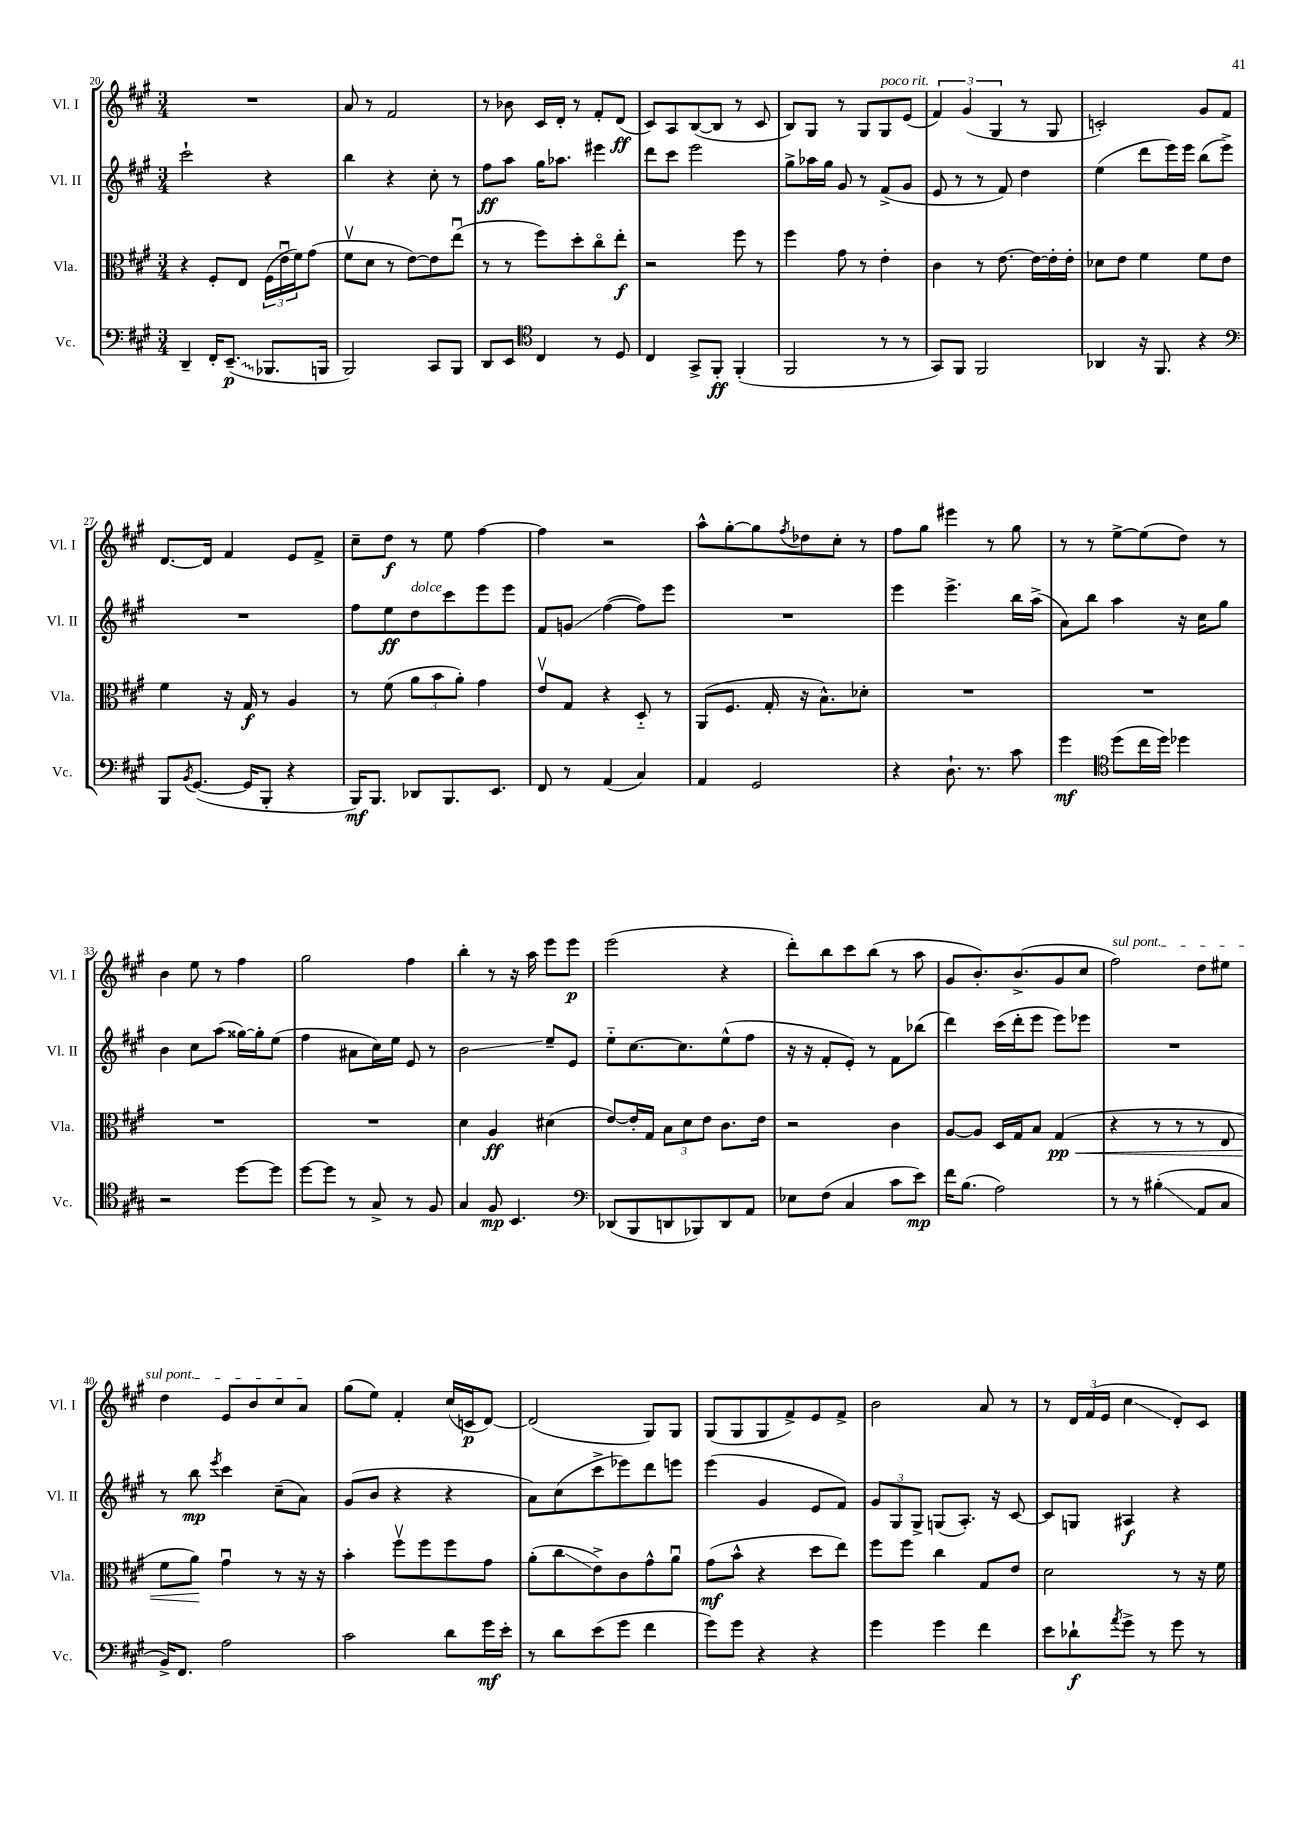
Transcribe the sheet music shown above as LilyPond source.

<<
\new StaffGroup <<
\new Staff = "s0" \with { instrumentName = "Vl. I" shortInstrumentName = "Vl. I" } {
    \clef treble \key a \major \numericTimeSignature \time 3/4
    R2. |
    a'8 r8 fis'2 |
    r8 bes'8 cis'16 d'16-. r8 fis'8-. d'8\ff( |
    cis'8) a8 b8~( b8 r8 cis'8 |
    b8) gis8 r8 gis8 gis8^\markup { \italic "poco rit." } e'8( |
    \tuplet 3/2 { fis'4) gis'4( gis4 } r8 gis8 |
    c'2-.) gis'8 fis'8 |
    d'8.~ d'16 fis'4 e'8 fis'8-> |
    cis''8-- d''8\f r8 e''8 fis''4~ |
    fis''4 r2 |
    a''8-^ gis''8~-. gis''8 \acciaccatura { fis''8 } des''8 cis''8-. r8 |
    fis''8 gis''8 eis'''4 r8 gis''8 |
    r8 r8 e''8~-> e''8( d''8) r8 |
    b'4 e''8 r8 fis''4 |
    gis''2 fis''4 |
    b''4-. r8 r16 a''16 e'''8 e'''8\p |
    e'''2( r4 |
    d'''8-.) b''8 cis'''8 b''8( r8 a''8 |
    gis'8 b'8.-.) b'8.->( gis'8 cis''8 |
    \once \override TextSpanner.bound-details.left.text = \markup { \italic "sul pont." } fis''2\startTextSpan) d''8 eis''8 |
    d''4 e'8 b'8 cis''8 a'8\stopTextSpan |
    gis''8( e''8) fis'4-. cis''16( c'16\p d'8~) |
    d'2( gis8) gis8 |
    gis8( gis8 gis8 fis'8->) e'8 fis'8-> |
    b'2 a'8 r8 |
    r8 \tuplet 3/2 { d'16 fis'16( e'16 } cis''4\glissando d'8-.) cis'8 \bar "|." |
}
\new Staff = "s1" \with { instrumentName = "Vl. II" shortInstrumentName = "Vl. II" } {
    \clef treble \key a \major \numericTimeSignature \time 3/4
    cis'''2-! r4 |
    b''4 r4 cis''8-. r8 |
    fis''8\ff a''8 gis''16 aes''8. eis'''4 |
    d'''8 cis'''8 e'''2 |
    gis''8-> aes''16 gis''16 gis'8 r8 fis'8->( gis'8 |
    e'8 r8 r8 fis'8) d''4 |
    e''4( d'''8 e'''16) e'''16 b''8( e'''8->) |
    R2. |
    fis''8 e''8\ff d''8^\markup { \italic "dolce" } cis'''8 e'''8 e'''8 |
    fis'8 g'8\glissando fis''4~( fis''8) e'''8 |
    R2. |
    e'''4 e'''4.-> b''16 a''16->( |
    a'8) b''8 a''4 r16 cis''16 gis''8 |
    b'4 cis''8 a''8( gisis''16~) gisis''16-. e''8( |
    fis''4 ais'8 cis''16) e''16 e'8 r8 |
    b'2\glissando e''8-- e'8 |
    e''8-_ cis''8.~ cis''8. e''8-^( fis''8 |
    r16 r16 fis'8-. e'8-.) r8 fis'8 bes''8( |
    d'''4) cis'''16( d'''16-. e'''8 e'''8) ees'''8 |
    R2. |
    r8 b''8\mp \acciaccatura { e'''8 } cis'''4 cis''8--( a'8) |
    gis'8( b'8 r4 r4 |
    a'8) cis''8( cis'''8-> ees'''8) d'''8 e'''8 |
    e'''4( gis'4 e'8 fis'8) |
    \tuplet 3/2 { gis'8 gis8 gis8-> } g8( a8.-.) r16 cis'8~ |
    cis'8 g8 ais4\f r4 \bar "|." |
}
\new Staff = "s2" \with { instrumentName = "Vla." shortInstrumentName = "Vla." } {
    \clef alto \key a \major \numericTimeSignature \time 3/4
    r4 fis8-. e8 \tuplet 3/2 { fis16( e'16\downbow fis'16) } gis'8( |
    fis'8\upbow d'8 r8 e'8~) e'8 e''8\downbow( |
    r8 r8 fis''8) d''8-. cis''8\flageolet e''8-.\f |
    r2 fis''8 r8 |
    fis''4 gis'8 r8 e'4-. |
    cis'4 r8 e'8.~ e'16~ e'16-. e'16-. |
    des'8 e'8 fis'4 fis'8 e'8 |
    fis'4 r16 gis16\f r8 a4 |
    r8 fis'8( \tuplet 3/2 { a'8 b'8 a'8-.) } gis'4 |
    e'8\upbow gis8 r4 d8-_ r8 |
    a,8( fis8. gis16-. r16 b8.-^) des'8-. |
    R2. |
    R2. |
    R2. |
    R2. |
    d'4 a4\ff dis'4( |
    e'8~) e'16-. gis16 \tuplet 3/2 { b8 d'8 e'8 } cis'8. e'16 |
    r2 cis'4 |
    a8~ a8 d16 gis16 b8 gis4\pp\<( |
    r4 r8 r8 r8 e8 |
    fis'8 a'8\!) gis'4\downbow r8 r16 r16 |
    b'4-. fis''8\upbow fis''8 fis''8 gis'8 |
    a'8-.( cis''8\glissando e'8->) cis'8 gis'8-^ a'8\downbow |
    gis'8\mf( b'8-^ r4 d''8 e''8) |
    fis''8 fis''8 cis''4 gis8 e'8 |
    d'2 r8 r16 fis'16 \bar "|." |
}
\new Staff = "s3" \with { instrumentName = "Vc." shortInstrumentName = "Vc." } {
    \clef bass \key a \major \numericTimeSignature \time 3/4
    d,4-- fis,16-. \once \override Glissando.style = #'zigzag e,8.--\glissando\p( bes,,8. b,,16 |
    b,,2) cis,8 b,,8 |
    d,8 e,8 \clef tenor cis4 r8 d8 |
    cis4 gis,8-> fis,8-.\ff fis,4-.( |
    fis,2 r8 r8 |
    gis,8) fis,8 fis,2 |
    aes,4 r16 fis,8. r4 |
    \clef bass b,,8 \acciaccatura { b,8 } gis,8.~( gis,16 b,,8-. r4 |
    b,,16\mf) b,,8. des,8 b,,8. e,8. |
    fis,8 r8 a,4( cis4) |
    a,4 gis,2 |
    r4 d8.-! r8. cis'8 |
    gis'4\mf \clef tenor d''8( cis''16 d''16) des''4 |
    r2 d''8~ d''8 |
    d''8~ d''8 r8 gis8-> r8 fis8 |
    gis4 fis8\mp b,4. |
    \clef bass des,8( b,,8 d,8 bes,,8) d,8 a,8 |
    ees8 fis8( cis4 cis'8 e'8\mp) |
    fis'16 b8.( a2) |
    r8 r8 bis4-.\glissando( a,8 cis8 |
    b,16->) fis,8. a2 |
    cis'2 d'8 gis'16\mf e'16-. |
    r8 d'8 e'8( gis'8 fis'4 |
    gis'8) gis'8 r4 r4 |
    gis'4 gis'4 fis'4 |
    e'8 des'8-!\f \acciaccatura { a'8 } gis'8-> r8 gis'8 r8 \bar "|." |
}
>>
>>
\layout { \context { \Score currentBarNumber = #20 } }
